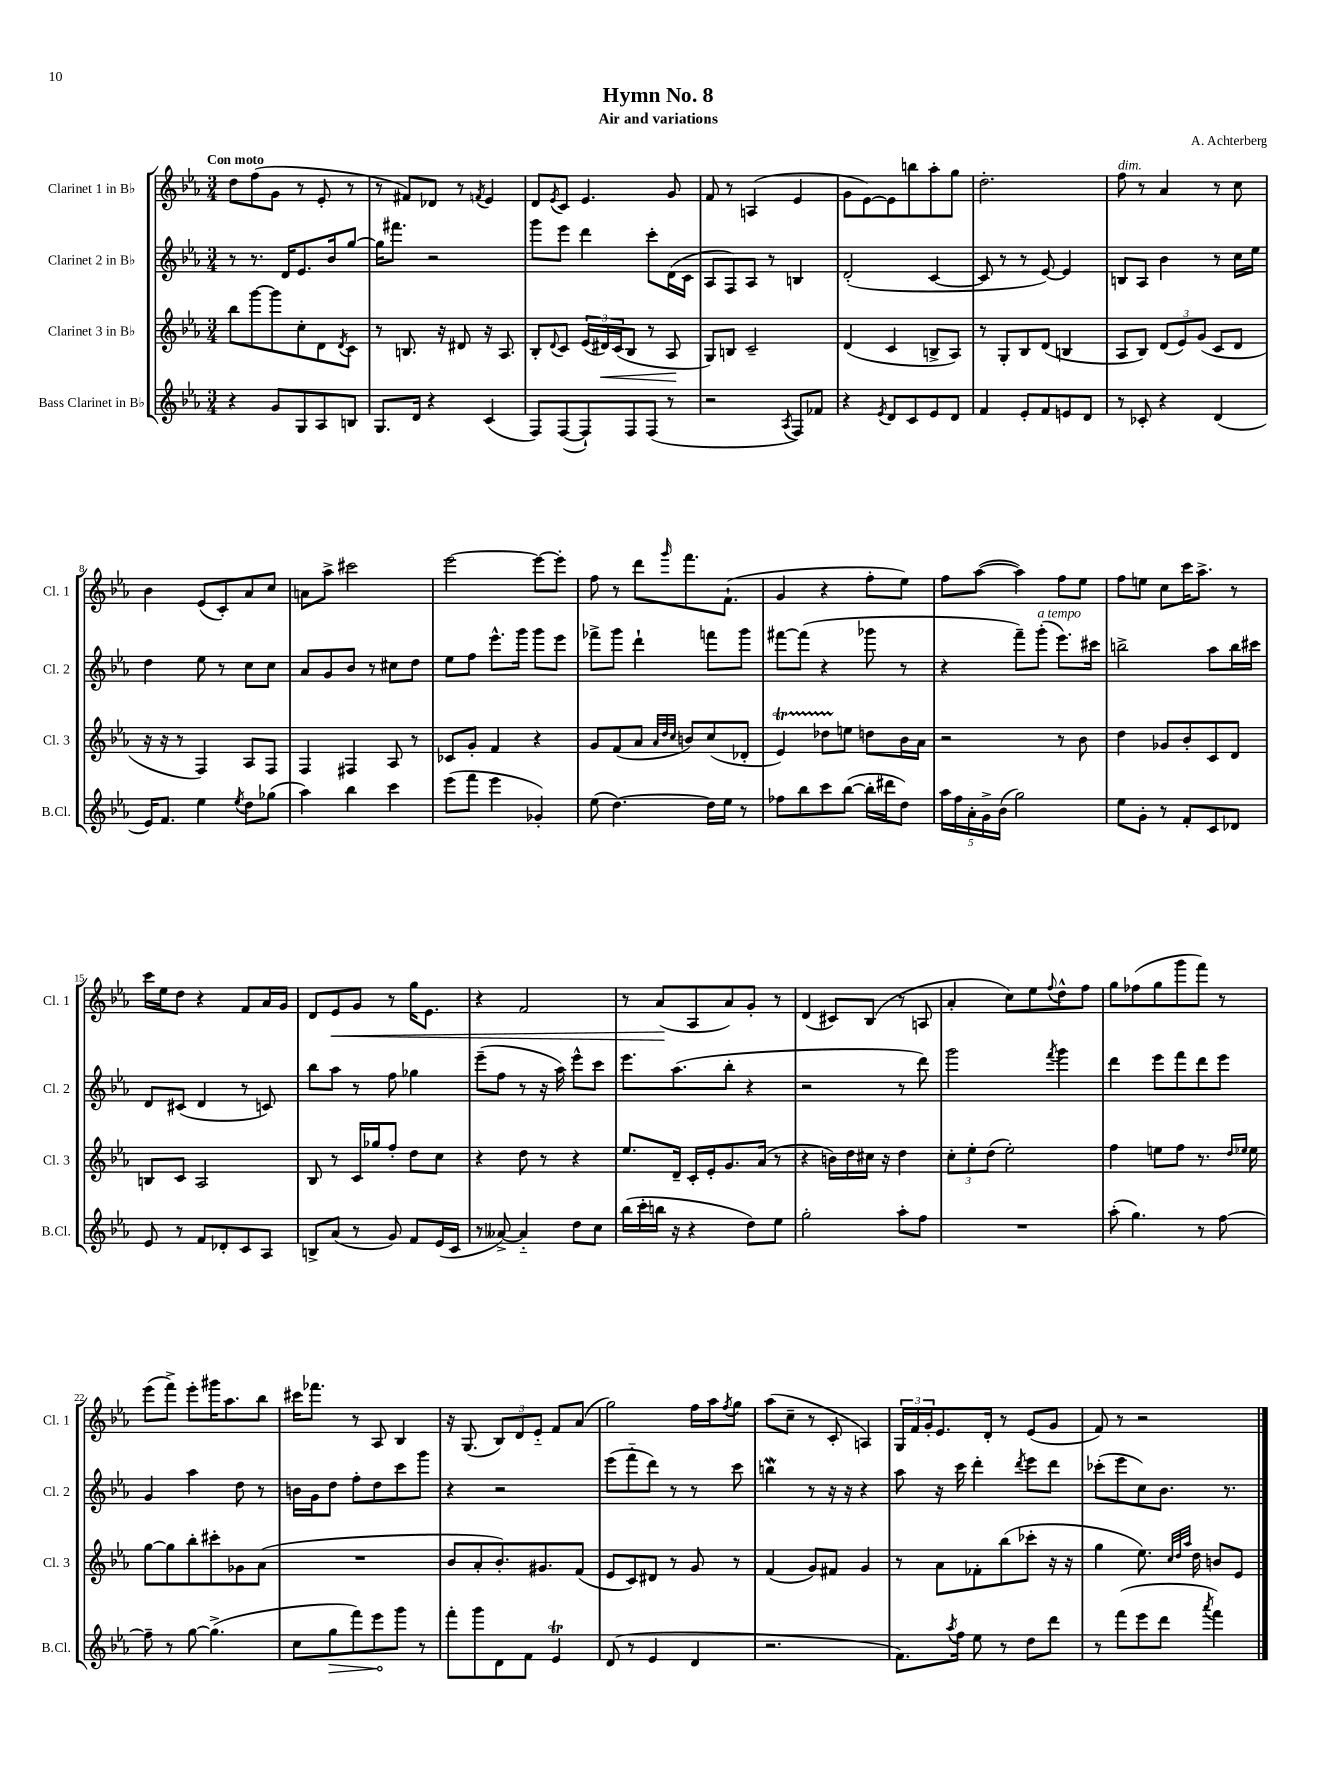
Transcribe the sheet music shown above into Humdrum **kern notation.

**kern	**dynam	**kern	**dynam	**kern	**kern	**dynam
*part4	*part4	*part3	*part3	*part2	*part1	*part1
*staff4	*staff4	*staff3	*staff3	*staff2	*staff1	*staff1
*I"Bass Clarinet in B♭	*	*I"Clarinet 3 in B♭	*	*I"Clarinet 2 in B♭	*I"Clarinet 1 in B♭	*
*I'B.Cl.	*	*I'Cl. 3	*	*I'Cl. 2	*I'Cl. 1	*
*clefG2	*	*clefG2	*	*clefG2	*clefG2	*
*k[b-e-a-]	*	*k[b-e-a-]	*	*k[b-e-a-]	*k[b-e-a-]	*
*M3/4	*	*M3/4	*	*M3/4	*M3/4	*
=1	=1	=1	=1	=1	=1	=1
!	!	!	!	!	!LO:TX:a:B:t=Con moto	!
4r	.	8bb-\L	.	8r	8dd\L	.
.	.	[8ggg\	.	8.r	(8ff\	.
8g/L	.	8ggg\]	.	.	8g\J	.
.	.	.	.	16d/KL	.	.
8G/	.	8cc'\	.	8.e-/	8r	.
8A-/	.	8d\	.	.	8e-'/	.
.	.	.	.	16b-/k	.	.
.	.	8qd/	.	.	.	.
8Bn/J	.	8c\J	.	[8gg/J	8r	.
=2	=2	=2	=2	=2	=2	=2
8.G/L	.	8r	.	16gg\KL]	8r	.
.	.	.	.	8.fff#X\J	.	.
.	.	8.Bn/	.	.	8f#X/L)	.
16d/Jk	.	.	.	.	.	.
4r	.	.	.	2r	8d-X/J	.
.	.	16r	.	.	.	.
.	.	8d#X/	.	.	8r	.
.	.	.	.	.	8qfn/	.
(4c/	.	16r	.	.	4e-/	.
.	.	8.A-/	.	.	.	.
=3	=3	=3	=3	=3	=3	=3
8F/L)	.	8B-'/L	.	8ggg\L	8d/L	.
.	.	8qqd/	.	.	8qe-/	.
([8F/	.	8c/J	.	8eee-\J	8c/J	.
8F`/])	.	(24e-/LL	.	4ddd\	4.e-/	.
!	!	!	!LO:HP:b	!	!	!
.	.	24d#X/)	<	.	.	.
.	.	(24c/J	.	.	.	.
8F/	.	8B-/J	.	.	.	.
(8F/J	.	8r	.	8ccc'\L	.	.
8r	.	8A-/	.	(16d\L	8g/	.
.	.	.	.	16c\JJ	.	.
.	.	.	[	.	.	.
=4	=4	=4	=4	=4	=4	=4
2r	.	8G/L)	.	8A-/L	8f/	.
.	.	8Bn/J	.	8F/)	8r	.
.	.	2c~/	.	8A-/J	(4An/	.
.	.	.	.	8r	.	.
8qA-/	.	.	.	.	.	.
8F/L)	.	.	.	4Bn/	4e-/	.
8f-X/J	.	.	.	.	.	.
=5	=5	=5	=5	=5	=5	=5
4r	.	(4d/	.	(2d'/	8g\L	.
.	.	.	.	.	[8e-\)	.
8qe-/	.	.	.	.	.	.
8d/L	.	4c/	.	.	8e-\]	.
8c/	.	.	.	.	8bbn\	.
8e-/	.	8Bn^/L	.	[4c/	8aa-'\	.
8d/J	.	8A-/J)	.	.	8gg\J	.
=6	=6	=6	=6	=6	=6	=6
4f/	.	8r	.	8c/]	2.dd'\	.
.	.	8G'/L	.	8r	.	.
8e-'/L	.	8B-/	.	8r	.	.
8f/	.	(8d/J	.	[8e-/)	.	.
8en/	.	4Bn/	.	4e-/]	.	.
8d/J	.	.	.	.	.	.
=7	=7	=7	=7	=7	=7	=7
!	!	!	!	!	!LO:TX:a:i:t=dim.	!
8r	.	8A-/L	.	8Bn/L	8ff\	.
8c-X'/	.	8B-/J)	.	8A-/J	8r	.
4r	.	(12d/L	.	4b-\	4a-/	.
.	.	12e-/)	.	.	.	.
.	.	(12g/J	.	.	.	.
(4d/	.	8c/L	.	8r	8r	.
.	.	8d/J	.	16cc\LL	8cc\	.
.	.	.	.	16ee-\JJ	.	.
!!LO:LB:g=z
=8	=8	=8	=8	=8	=8	=8
16e-/KL)	.	16r	.	4dd\	4b-\	.
8.f/J	.	16r	.	.	.	.
.	.	8r	.	.	.	.
4ee-\	.	4F/)	.	8ee-\	(8e-/L	.
.	.	.	.	8r	8c'/)	.
8qee-/	.	.	.	.	.	.
8dd\L	.	8A-/L	.	8cc\L	8a-/	.
(8gg-X\J	.	8F/J	.	8cc\J	8cc/J	.
=9	=9	=9	=9	=9	=9	=9
4aa-\)	.	4F/	.	8a-/L	8an\L	.
.	.	.	.	8g/	8aa-^\J	.
4bb-\	.	4F#X/	.	8b-/J	2ccc#X\	.
.	.	.	.	8r	.	.
4ccc\	.	8A-/	.	8cc#X\L	.	.
.	.	8r	.	8dd\J	.	.
=10	=10	=10	=10	=10	=10	=10
(8eee-\L	.	8c-X/L	.	8ee-\L	[2eee-\	.
8fff\J	.	8g'/J	.	8ff\J	.	.
4eee-\	.	4f/	.	8.eee-^^\L	.	.
.	.	.	.	16ggg\Jk	.	.
4g-X'/)	.	4r	.	8ggg\L	8eee-\L_	.
.	.	.	.	8eee-\J	8eee-'\J]	.
=11	=11	=11	=11	=11	=11	=11
(8ee-\	.	8g/L	.	8fff-X^\L	8ff\	.
[4.dd\)	.	(8f/	.	8ggg\J	8r	.
.	.	8a-/J	.	4ddd`\	8ddd\L	.
.	.	32qqa-/LLL	.	.	.	.
.	.	32qqdd/	.	.	.	.
.	.	32qqcc/JJJ	.	.	16qqggg/	.
.	.	8bn/L)	.	.	8.fff\	.
16dd\LL]	.	(8cc/	.	8fffn\L	.	.
16ee-\JJ	.	.	.	.	(8.f`\J	.
8r	.	8d-X'/J	.	8ggg\J	.	.
=12	=12	=12	=12	=12	=12	=12
8ff-X\L	.	4e-T/)	.	[8fff#X\L	4g/	.
8bb-\	.	.	.	(8fff#\J]	.	.
8ccc\	.	8dd-XTTT\L	.	4r	4r	.
([8bb-\J	.	8een\J	.	.	.	.
16bb-'\LL]	.	8ddn\L	.	8ggg-X\	8ff'\L	.
16ddd#X\J	.	.	.	.	.	.
8dd\J)	.	16b-\L	.	8r	8ee-\J)	.
.	.	16a-\JJ	.	.	.	.
=13	=13	=13	=13	=13	=13	=13
20aa-\LL	.	2r	.	4r	8ff\L	.
20ff\	.	.	.	.	.	.
20a-'\	.	.	.	.	.	.
.	.	.	.	.	([8aa-\J	.
20g^\	.	.	.	.	.	.
(20b-\JJ	.	.	.	.	.	.
2gg\)	.	.	.	8fff~\L)	4aa-\])	.
!	!	!	!	!LO:TX:a:i:t=a tempo	!	!
.	.	.	.	(8ggg'\J	.	.
.	.	8r	.	8.eee-\L)	8ff\L	.
.	.	8b-\	.	.	8ee-\J	.
.	.	.	.	16ccc#X\Jk	.	.
=14	=14	=14	=14	=14	=14	=14
8ee-\L	.	4dd\	.	2bbn^\	8ff\L	.
8g'\J	.	.	.	.	8een\J	.
8r	.	8g-X/L	.	.	8cc\L	.
8f'/L	.	8b-'/	.	.	16ccc\K	.
.	.	.	.	.	8.aa-^\J	.
8c/	.	8c/	.	8aa-\L	.	.
8d-X/J	.	8d/J	.	16bb\L	8r	.
.	.	.	.	16ccc#X\JJ	.	.
!!LO:LB:g=z
=15	=15	=15	=15	=15	=15	=15
8e-/	.	8Bn/L	.	8d/L	16ccc\LL	.
.	.	.	.	.	16ee-\J	.
8r	.	8c/J	.	(8c#X/J	8dd\J	.
8f/L	.	2A-/	.	4d/	4r	.
8d-X'/	.	.	.	.	.	.
8c/	.	.	.	8r	8f/L	.
8A-/J	.	.	.	8cn/)	16a-/L	.
.	.	.	.	.	16g/JJ	.
=16	=16	=16	=16	=16	=16	=16
8Bn^/L	.	8B-/	.	8bb-\L	8d/L	.
!	!	!	!	!	!	!LO:HP:b
(8a-/J	.	8r	.	8aa-\J	8e-/	<
8r	.	16c/LL	.	8r	8g/J	.
.	.	16gg-X/J	.	.	.	.
8g/)	.	8ff'/J	.	8ff\	8r	.
8f/L	.	8dd\L	.	4gg-X\	16gg\KL	.
.	.	.	.	.	8.e-\J	.
(16e-/L	.	8cc\J	.	.	.	.
16c/JJ	.	.	.	.	.	.
=17	=17	=17	=17	=17	=17	=17
8r	.	4r	.	(8eee-~\L	4r	.
[8a--X^/)	.	.	.	8ff\J	.	.
4a--/]	.	8dd\	.	8r	2f/	.
.	.	8r	.	16r	.	.
.	.	.	.	16aa-\)	.	.
8dd\L	.	4r	.	8eee-^^\L	.	.
8cc\J	.	.	.	8ccc\J	.	.
=18	=18	=18	=18	=18	=18	=18
(16bb-\LL	.	8.ee-/L	.	8.eee-\L	8r	.
16ccc'\	.	.	.	.	.	.
16bbn\JJ	.	.	.	.	(8a-/L	.
16r	.	16d~/Jk	.	(8.aa-\	.	.
4r	.	16c'/LL	.	.	8A-/	[
.	.	16e-'/J	.	.	.	.
.	.	8.g/	.	8bb-'\J	8a-/)	.
8dd\L)	.	.	.	4r	8g'/J	.
.	.	(16a-/Jk	.	.	.	.
8ee-\J	.	8r	.	.	8r	.
=19	=19	=19	=19	=19	=19	=19
2gg'\	.	4r	.	2r	(4d/	.
.	.	16bn\LL)	.	.	8c#X/L)	.
.	.	16dd\	.	.	.	.
.	.	16cc#X\JJ	.	.	(8B-/J	.
.	.	16r	.	.	.	.
8aa-'\L	.	4dd\	.	8r	8r	.
8ff\J	.	.	.	8ddd\)	8An/	.
=20	=20	=20	=20	=20	=20	=20
2.r	.	12cc'\L	.	2ggg\	4a-'/	.
.	.	12ee-'\	.	.	.	.
.	.	(12dd\J	.	.	.	.
.	.	2ee-'\)	.	.	8cc\L)	.
.	.	.	.	.	8ee-\	.
.	.	.	.	8qfff/	8qqff/	.
.	.	.	.	4ggg\	8dd^^\	.
.	.	.	.	.	8ff\J	.
=21	=21	=21	=21	=21	=21	=21
(8aa-'\	.	4ff\	.	4ddd\	8gg\L	.
4.gg\)	.	.	.	.	(8ff-X\	.
.	.	8een\L	.	8eee-\L	8gg\	.
.	.	8ff\J	.	8fff\	8ggg\	.
8r	.	8.r	.	8ddd\	8fff\J)	.
[8ff\	.	.	.	8eee-\J	8r	.
.	.	16qqdd/LL	.	.	.	.
.	.	16qqee-X/JJ	.	.	.	.
.	.	16ee-\	.	.	.	.
!!LO:LB:g=z
=22	=22	=22	=22	=22	=22	=22
8ff~\]	.	[8gg\L	.	4g/	(8eee-\L	.
8r	.	8gg\]	.	.	8fff^\J)	.
[8gg\	.	8bb-'\	.	4aa-\	8eee-'\L	.
(4.gg^\]	.	8ccc#X'\	.	.	16ggg#X\K	.
.	.	.	.	.	8.aa-\	.
.	.	8g-X\	.	8dd\	.	.
.	.	(8a-\J	.	8r	8bb-\J	.
=23	=23	=23	=23	=23	=23	=23
8cc\L	.	2.r	.	16bn\LL	16ccc#X\KL	.
.	.	.	.	16g\J	8.fff-X\J	.
!	!LO:HP:b	!	!	!	!	!
8gg\	>	.	.	8dd\J	.	.
8fff\)	.	.	.	8ff'\L	8r	.
8eee-\	.	.	.	8dd\	8A-/	.
8ggg\J	]	.	.	8ccc\	4B-/	.
8r	.	.	.	8ggg\J	.	.
=24	=24	=24	=24	=24	=24	=24
8fff'\L	.	8b-/L	.	4r	16r	.
.	.	.	.	.	(8.G/	.
8ggg\	.	8a-'/	.	.	.	.
8d\	.	8.b-'/)	.	2r	12B-/L)	.
.	.	.	.	.	12d/	.
8f\J	.	.	.	.	.	.
.	.	.	.	.	12e-/J	.
.	.	8.g#X/	.	.	.	.
4e-T/	.	.	.	.	8f/L	.
.	.	(8f/J	.	.	(8a-/J	.
=25	=25	=25	=25	=25	=25	=25
(8d/	.	8e-/L	.	(8eee-\L	2gg\)	.
8r	.	8c/)	.	8fff\	.	.
4e-/	.	8d#X/J	.	8ddd\J)	.	.
.	.	8r	.	8r	.	.
4d/	.	8g/	.	8r	16ff\LL	.
.	.	.	.	.	16aa-\J	.
.	.	.	.	.	8qff/	.
.	.	8r	.	8ccc\	8gg\J	.
=26	=26	=26	=26	=26	=26	=26
2.r	.	(4f/	.	4bbnW\	(8aa-\L	.
.	.	.	.	.	8cc~\J	.
.	.	8g/L)	.	8r	8r	.
.	.	8f#X/J	.	16r	8c'/	.
.	.	.	.	16r	.	.
.	.	4g/	.	4r	4An/)	.
=27	=27	=27	=27	=27	=27	=27
8.f\L)	.	8r	.	8aa-\	24G/LL	.
.	.	.	.	.	24f/	.
.	.	.	.	.	24g'/J	.
.	.	8a-\L	.	16r	8.e-/	.
8qaa-/	.	.	.	.	.	.
16ff\Jk	.	.	.	16ccc\	.	.
8ee-\	.	8f-X'\	.	4ddd'\	.	.
.	.	.	.	.	16d'/Jk	.
8r	.	(8bb-\	.	.	8r	.
.	.	.	.	8qddd/	.	.
8dd\L	.	8ccc-X'\J	.	8eee-\L	(8e-/L	.
8ddd\J	.	16r	.	8ddd\J	8g/J	.
.	.	16r	.	.	.	.
=28	=28	=28	=28	=28	=28	=28
8r	.	4gg\	.	(8ccc-X'\L	8f/)	.
(8fff\L	.	.	.	8eee-\	8r	.
8eee-\	.	8.ee-\)	.	8cc\)	2r	.
8ddd\J	.	.	.	8.b-\J	.	.
.	.	32qqcc/LLL	.	.	.	.
.	.	32qqdd/	.	.	.	.
.	.	32qqaa-/JJJ	.	.	.	.
.	.	16dd\	.	.	.	.
8qaaa-/	.	.	.	.	.	.
4fff\)	.	8bn/L	.	.	.	.
.	.	.	.	8.r	.	.
.	.	8e-/J	.	.	.	.
==	==	==	==	==	==	==
*-	*-	*-	*-	*-	*-	*-
